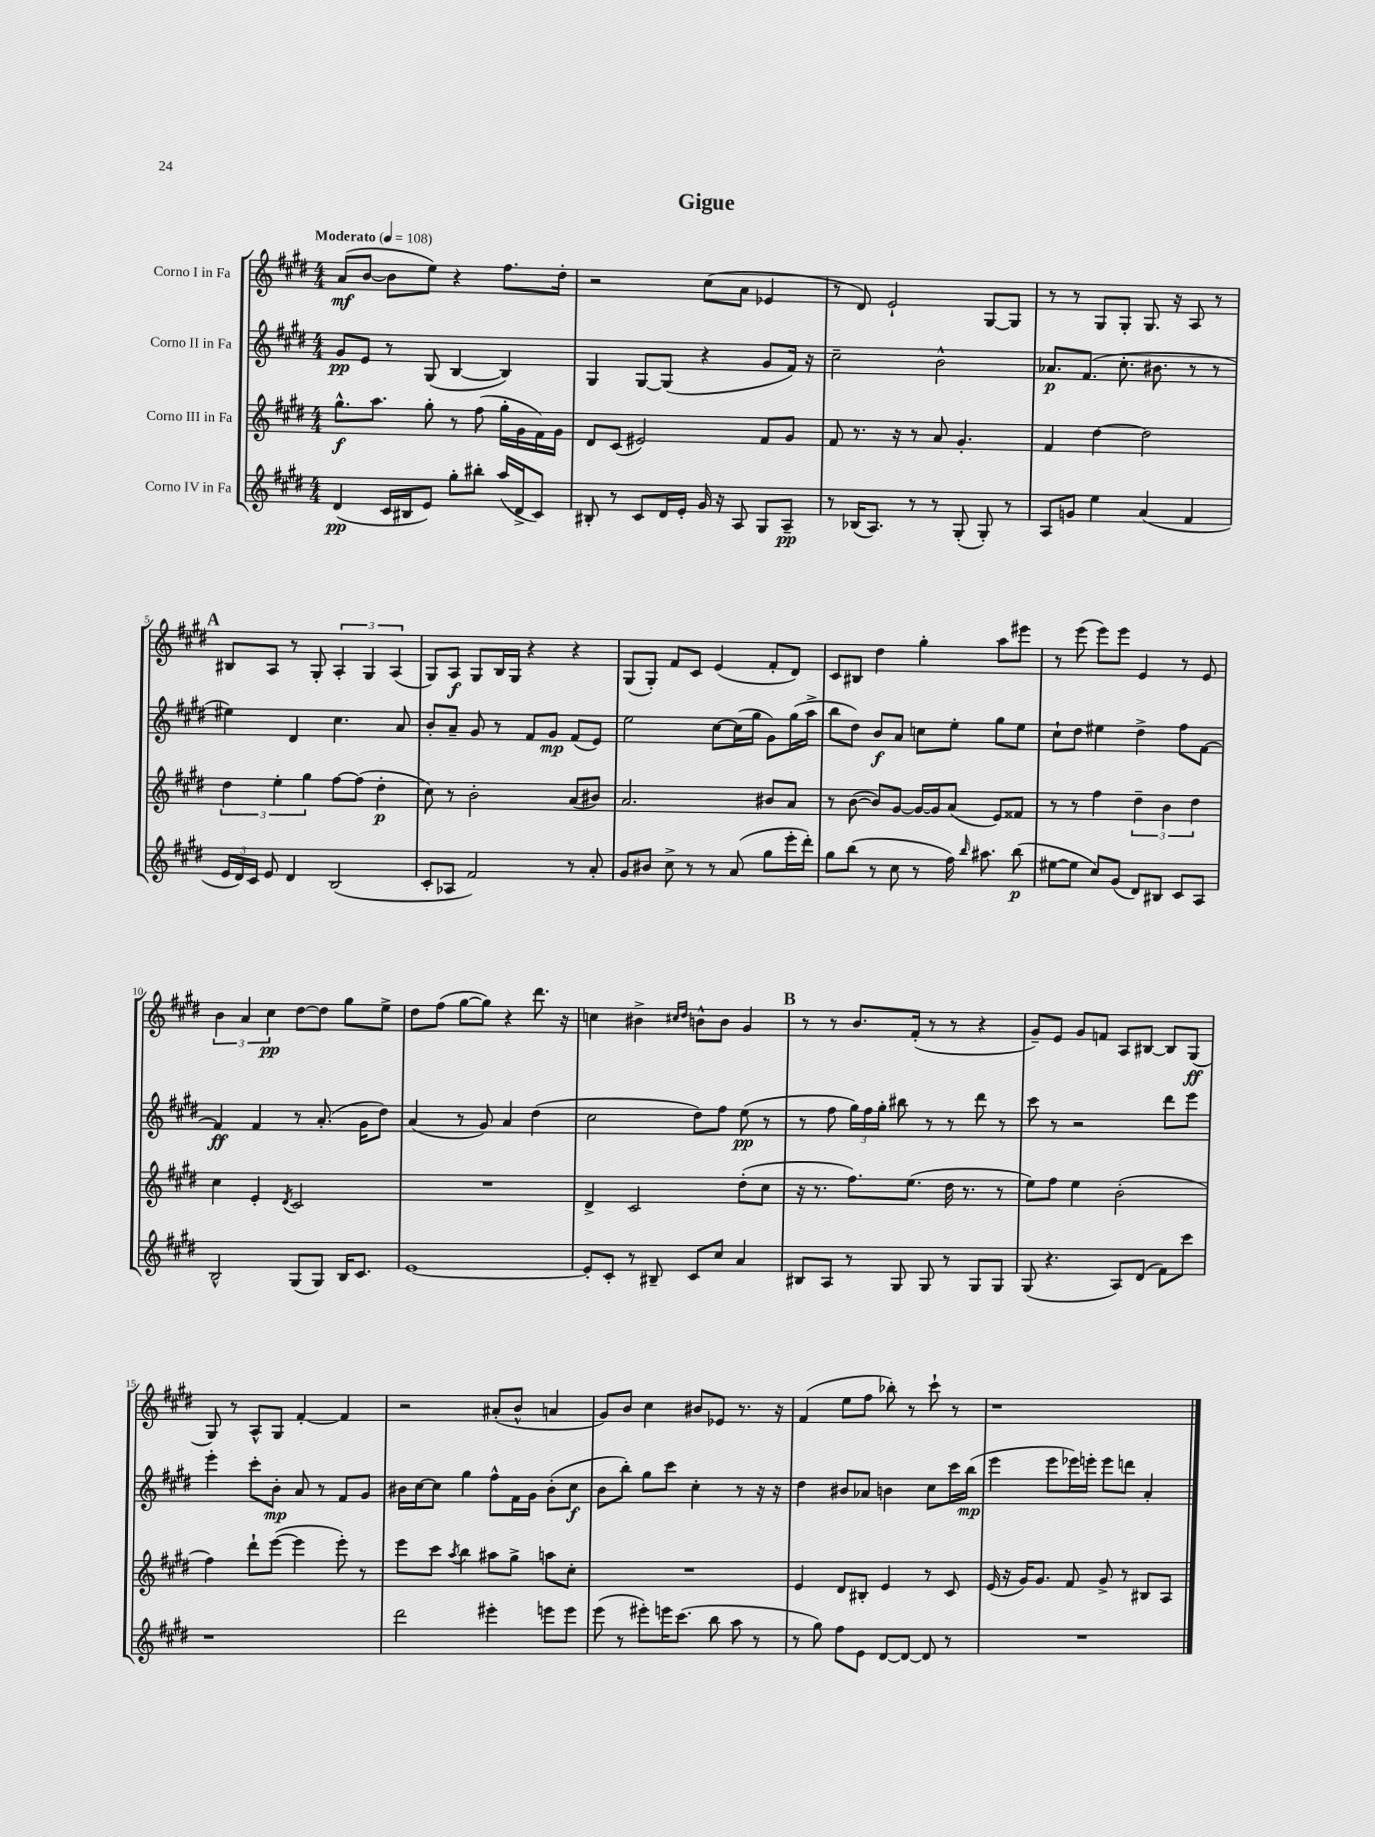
\header { title = "Gigue" }
<<
\new StaffGroup <<
\new Staff = "s0" \with { instrumentName = "Corno I in Fa" } {
    \clef treble \key e \major \numericTimeSignature \time 4/4 \tempo "Moderato" 4 = 108
    \autoBeamOff a'8[\mf( b'8]~ b'8[ e''8]) r4 fis''8.[ dis''16]-. |
    r2 cis''8[( a'8] ees'4 |
    r8 dis'8) e'2-! gis8[~ gis8] |
    r8 r8 gis8[ gis8]-. gis8. r16 a8 r8 |
    \mark \markup { \bold "A" } bis8[ a8] r8 gis8-. \tuplet 3/2 { a4-. gis4 a4( } |
    gis8[) a8]\f gis8[ b16 gis16] r4 r4 |
    gis8[( gis8]-.) fis'8[ cis'8] e'4( fis'8[-. dis'8]) |
    cis'8[ bis8] dis''4 gis''4-. a''8[ eis'''8] |
    r8 e'''8( e'''8[) e'''8] e'4 r8 e'8 |
    \tuplet 3/2 { b'4 a'4 cis''4\pp } dis''8[~ dis''8] gis''8[ e''8]-> |
    dis''8[ fis''8]( gis''8[~ gis''8]) r4 dis'''8. r16 |
    c''4 bis'4-> \grace { cis''16[ dis''16] } b'8[-^ b'8] gis'4 |
    \mark \markup { \bold "B" } r8 r8 b'8.[ fis'16]-.( r8 r8 r4 |
    gis'8[--) e'8] gis'8[ f'8] a8[ bis8]~ bis8[ gis8]\ff( |
    gis8) r8 a8[-^ gis8] fis'4~-. fis'4 |
    r2 ais'8[-.( b'8]-^ a'4 |
    gis'8[) b'8] cis''4 bis'8[ ees'8] r8. r16 |
    fis'4( e''8[ fis''8] bes''8-.) r8 cis'''8-! r8 |
    r1 \bar "|." |
}
\new Staff = "s1" \with { instrumentName = "Corno II in Fa" } {
    \clef treble \key e \major \numericTimeSignature \time 4/4
    \autoBeamOff gis'8[\pp e'8] r8 gis8( b4~ b4) |
    gis4 gis8[~ gis8]( r4 gis'8[ fis'16]) r16 |
    cis''2-- b'2-^ |
    aes'8.[\p fis'8.]( cis''8.-. bis'8. r8 r8 |
    \mark \markup { \bold "A" } eis''4) dis'4 cis''4. a'8 |
    b'8[-. a'8]-- gis'8 r8 fis'8[ gis'8]\mp fis'8[( e'8]) |
    e''2 cis''8[~ cis''16( gis''16] gis'8[) gis''16( a''16]-> |
    b''8[ dis''8]) b'8[\f a'8] c''8[ e''8]-. gis''8[ e''8] |
    cis''8[-! dis''8] eis''4 dis''4-> fis''8[ fis'8]~ |
    fis'4\ff fis'4 r8 a'8.-.( gis'16[ dis''8]) |
    a'4( r8 gis'8) a'4 dis''4( |
    cis''2 dis''8[) fis''8] e''8\pp( r8 |
    \mark \markup { \bold "B" } r8 fis''8 \tuplet 3/2 { gis''16[) fis''16 gis''16]-. } bis''8 r8 r8 dis'''8 r8 |
    cis'''8 r8 r2 dis'''8[ e'''8] |
    e'''4-. cis'''8[-. b'8]-.\mp a'8 r8 fis'8[ gis'8] |
    bis'16[ cis''16~ cis''8] gis''4 fis''8[-^ fis'16 gis'16] bis'8[-.( cis''8]\f |
    b'8[ b''8]-.) gis''8[ cis'''8] cis''4-. r8 r16 r16 |
    dis''4 bis'8[ aes'8] b'4 cis''8[ cis'''16 b''16]\mp( |
    e'''4 e'''8[ ees'''16) e'''16]-. e'''8[ d'''8] a'4-. \bar "|." |
}
\new Staff = "s2" \with { instrumentName = "Corno III in Fa" } {
    \clef treble \key e \major \numericTimeSignature \time 4/4
    \autoBeamOff gis''8.[-^\f a''8.] gis''8-. r8 fis''8( gis''16[-. gis'16 fis'16) gis'16] |
    dis'8[ cis'8]( eis'2) fis'8[ gis'8] |
    fis'8 r8. r16 r8 a'8 gis'4.-. |
    fis'4 dis''4~ dis''2 |
    \mark \markup { \bold "A" } \tuplet 3/2 { dis''4 e''4-. gis''4 } fis''8[~ fis''8]( dis''4-.\p |
    cis''8) r8 b'2-. a'8[( bis'8]) |
    a'2. bis'8[ a'8] |
    r8 b'8~( b'8[) gis'8]~ gis'16[~ gis'16 a'8]( e'8[) fisis'8] |
    r8 r8 fis''4 \tuplet 3/2 { dis''4-- b'4 dis''4 } |
    cis''4 e'4-. \acciaccatura { dis'8 } cis'2 |
    R1 |
    dis'4-> cis'2 dis''8[-.( cis''8] |
    \mark \markup { \bold "B" } r16 r8. fis''8.[) e''8.]( dis''16 r8. r8 |
    e''8[) fis''8] e''4 b'2-.( |
    fis''4) dis'''8[-! e'''8]~( e'''4 e'''8-.) r8 |
    e'''8[ cis'''8] \acciaccatura { a''8 } b''4 ais''8[ gis''8]-> a''8[ cis''8]-. |
    R1 |
    e'4 dis'8[ bis8]-. e'4 r8 cis'8 |
    e'16( r16 gis'16[) gis'8.] fis'8 gis'8-> r8 bis8[ a8] \bar "|." |
}
\new Staff = "s3" \with { instrumentName = "Corno IV in Fa" } {
    \clef treble \key e \major \numericTimeSignature \time 4/4
    \autoBeamOff dis'4\pp( cis'16[ bis16 e'8]) gis''8[-. bis''8]-. a''16[( dis'16-> cis'8]) |
    bis8-. r8 cis'8[ dis'16 e'16]-. gis'16 r16 a8 gis8[ a8]--\pp |
    r8 bes16[( a8.]) r8 r8 gis8-.( gis8-.) r8 |
    a8[ g'8] e''4 a'4( fis'4 |
    \mark \markup { \bold "A" } \tuplet 3/2 { e'16[ dis'16) cis'16] } e'8 dis'4 b2( |
    cis'8[-. aes8] fis'2) r8 a'8-. |
    gis'8[ bis'8] cis''8-> r8 r8 a'8( gis''8[ e'''16-. dis'''16]-.) |
    gis''8[ b''8]( r8 cis''8 r8 fis''16) \grace { b''16 } ais''8. b''8\p( |
    eis''8[~ eis''8] cis''8[) gis'8]( dis'8[) bis8] cis'8[ a8] |
    b2-^ gis8[( gis8]) b16[ cis'8.] |
    e'1~ |
    e'8[-. cis'8]-. r8 bis8-- cis'8[ cis''8] a'4 |
    \mark \markup { \bold "B" } bis8[ a8] r8 gis8 gis8 r8 gis8[ gis8] |
    gis8( r4. a8[) dis'8]( fis'8[) cis'''8] |
    r1 |
    dis'''2 eis'''4-. e'''8[ e'''8] |
    e'''8( r8 eis'''8[-.) e'''16 cis'''8.]( b''8 a''8 r8 |
    r8 gis''8) fis''8[ e'8] dis'8[~ dis'8]~ dis'8 r8 |
    R1 \bar "|." |
}
>>
>>
